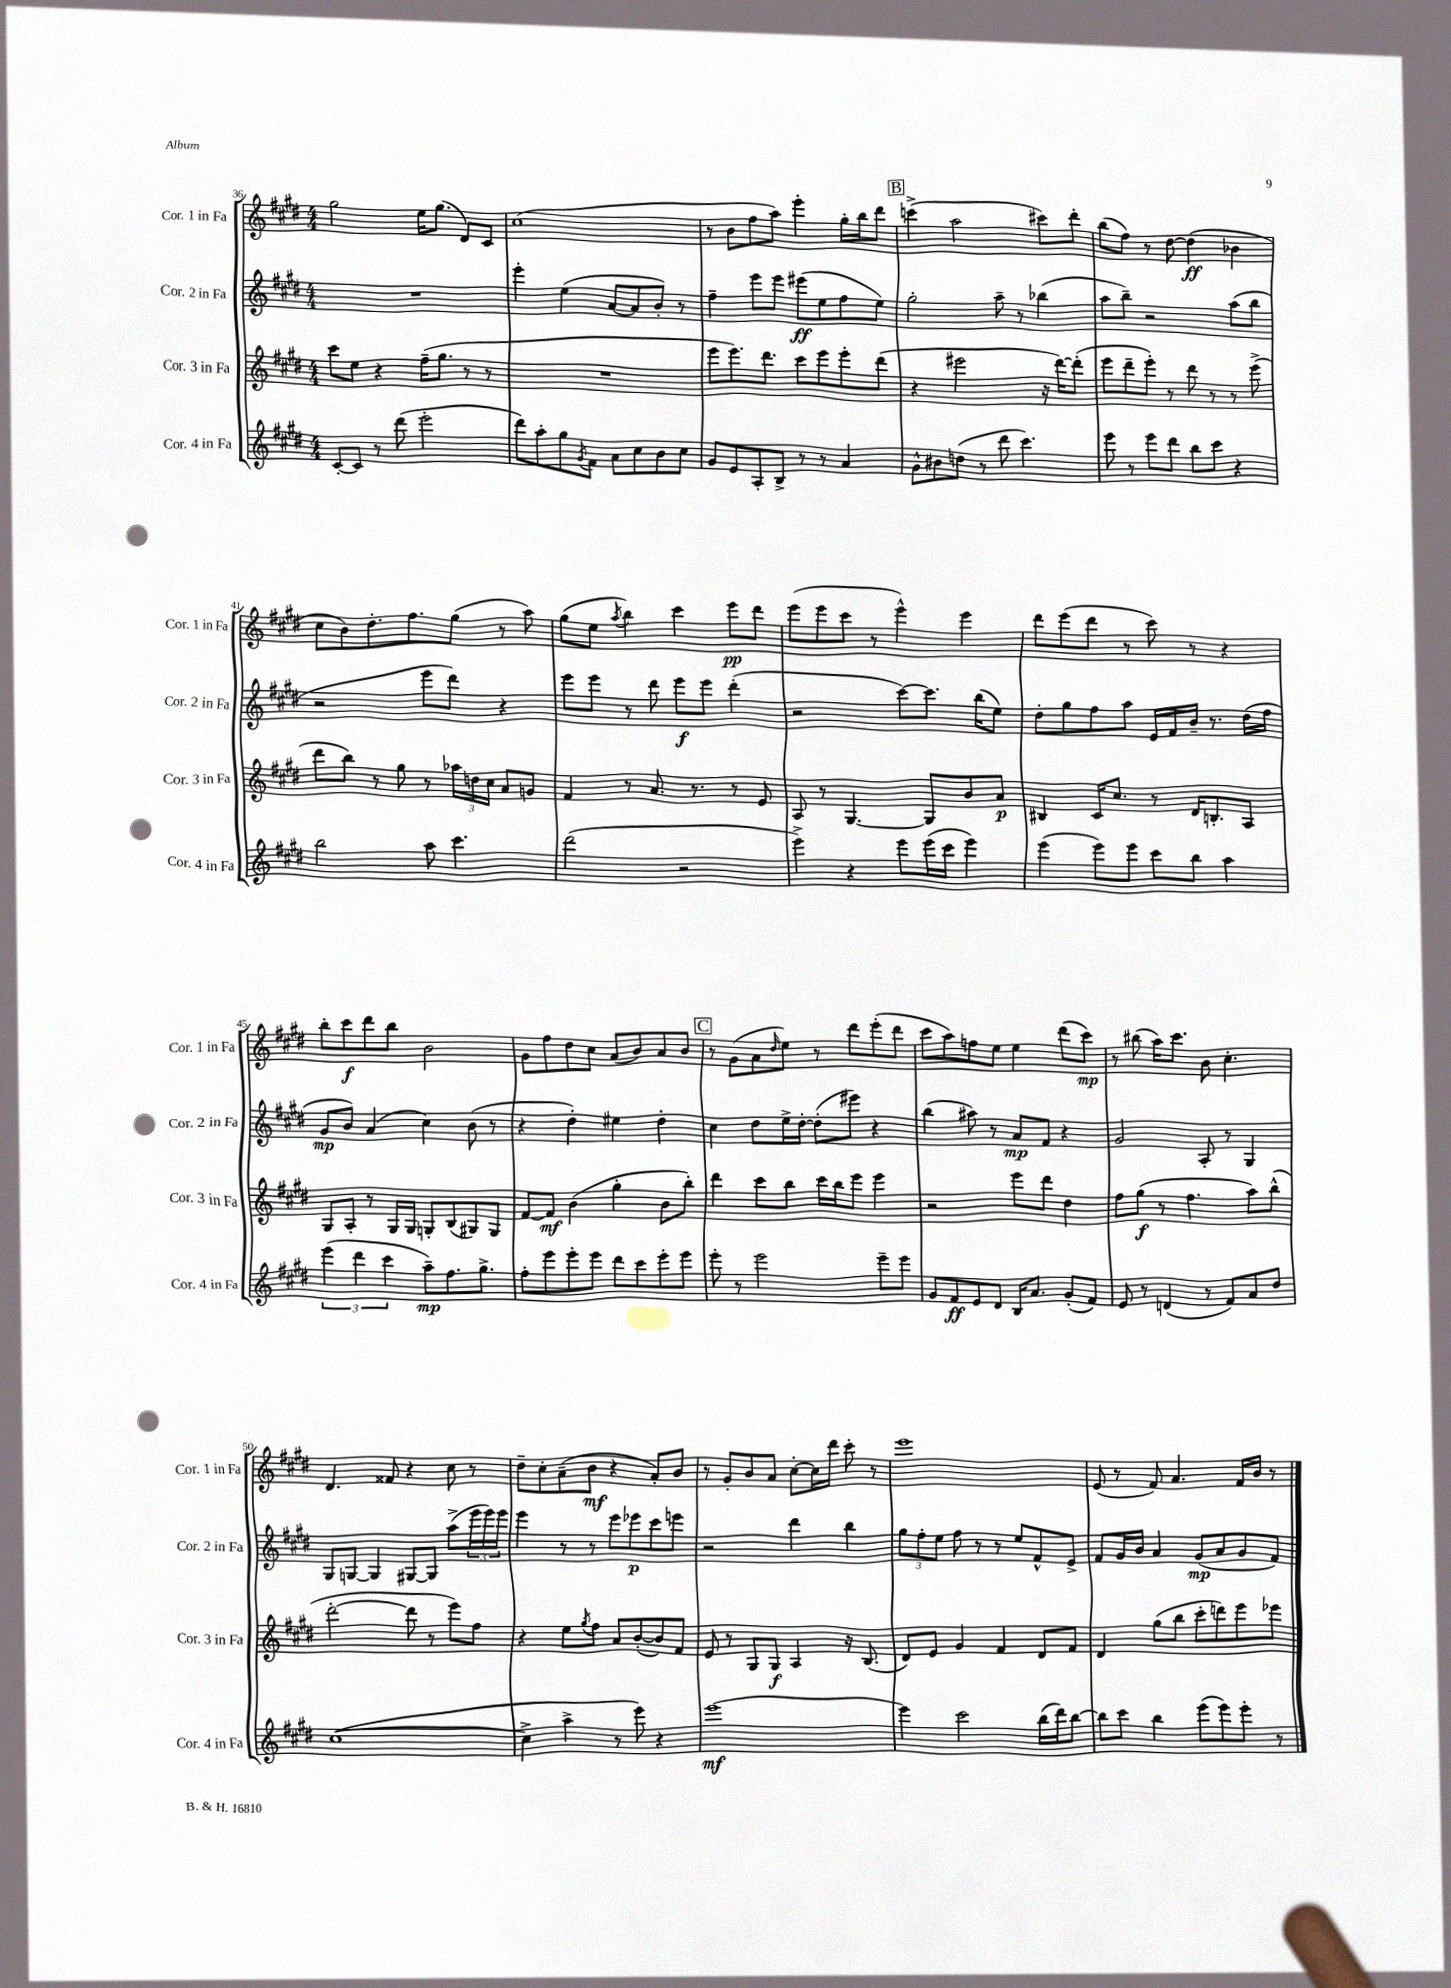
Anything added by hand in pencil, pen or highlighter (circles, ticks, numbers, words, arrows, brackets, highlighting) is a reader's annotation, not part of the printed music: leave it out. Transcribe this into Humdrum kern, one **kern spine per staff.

**kern	**dynam	**kern	**dynam	**kern	**dynam	**kern	**dynam
*part4	*part4	*part3	*part3	*part2	*part2	*part1	*part1
*staff4	*staff4	*staff3	*staff3	*staff2	*staff2	*staff1	*staff1
*I"Cor. 4 in Fa	*	*I"Cor. 3 in Fa	*	*I"Cor. 2 in Fa	*	*I"Cor. 1 in Fa	*
*I'Cor. 4 in Fa	*	*I'Cor. 3 in Fa	*	*I'Cor. 2 in Fa	*	*I'Cor. 1 in Fa	*
*clefG2	*	*clefG2	*	*clefG2	*	*clefG2	*
*k[f#c#g#d#]	*	*k[f#c#g#d#]	*	*k[f#c#g#d#]	*	*k[f#c#g#d#]	*
*M4/4	*	*M4/4	*	*M4/4	*	*M4/4	*
=36	=36	=36	=36	=36	=36	=36	=36
[8c#'/L	.	8ccc#\L	.	1r	.	2gg#\	.
8c#/J]	.	8ee\J	.	.	.	.	.
8r	.	4r	.	.	.	.	.
(8ddd#\	.	.	.	.	.	.	.
2eee'\	.	(16ff#~\KL	.	.	.	16ee\KL	.
.	.	8.gg#\J	.	.	.	(8.gg#\J	.
.	.	8r	.	.	.	8d#/L)	.
.	.	8r	.	.	.	8c#/J	.
=37	=37	=37	=37	=37	=37	=37	=37
8ddd#\L)	.	1r	.	4eee'\	.	(1cc#	.
8aa'\	.	.	.	.	.	.	.
8gg#\	.	.	.	(4ee\	.	.	.
8qg#/	.	.	.	.	.	.	.
8f#\J	.	.	.	.	.	.	.
8a\L	.	.	.	[8a/L	.	.	.
8cc#\	.	.	.	8a/]	.	.	.
8b\	.	.	.	8b'/J)	.	.	.
8cc#\J	.	.	.	8r	.	.	.
=38	=38	=38	=38	=38	=38	=38	=38
8g#/L	.	8eee\L	.	4ff#~\	.	8r	.
8e/	.	8.eee\)	.	.	.	8b\L	.
8A'/	.	.	.	8eee\L	.	8ff#\	.
.	.	8.ddd#\J	.	.	.	.	.
8B^/J	.	.	.	8eee\J	.	8aa\J)	.
8r	.	8ccc#\L	.	(8eee#X\L	ff	4eee'\	.
8r	.	8eee\	.	8ee\	.	.	.
4a/	.	8eee'\	.	8ff#\	.	16gg#'\LL	.
.	.	.	.	.	.	16bb\J	.
.	.	(8ddd#\J	.	8ee\J)	.	8ddd#\J	.
!!LO:REH:place=s1:t=B
=39	=39	=39	=39	=39	=39	=39	=39
8g#^^\L	.	4r	.	2gg#'\	.	(4cccn^\	.
8b#X\	.	.	.	.	.	.	.
(8ddn\J	.	2eee#X\	.	.	.	2aa\	.
8r	.	.	.	.	.	.	.
8ddd#\	.	.	.	8aa~\	.	.	.
4.ccc#\)	.	.	.	8r	.	.	.
.	.	16r	.	(4bb-X\	.	8ccc#X\L)	.
.	.	[16ddd#\KL)	.	.	.	.	.
.	.	(8ddd#'\J]	.	.	.	8ddd#'\J	.
=40	=40	=40	=40	=40	=40	=40	=40
8eee\	.	8eee\L	.	8aa\L	.	(8bb\L	.
8r	.	8ddd#~\	.	8bb~\J)	.	8ff#\J)	.
8eee\L	.	8eee'\J)	.	2r	.	8r	.
8ddd#\J	.	8r	.	.	.	[8dd#\	.
8bb\L	.	8ddd#\	.	.	.	(4dd#\]	ff
8ccc#\J	.	8r	.	.	.	.	.
4r	.	8r	.	(8aa\L	.	4b-X\	.
.	.	(8eee^\	.	8bb\J	.	.	.
!!LO:LB:g=z
=41	=41	=41	=41	=41	=41	=41	=41
2bb\	.	8ddd#\L	.	2r	.	8cc#\L	.
.	.	8bb\J)	.	.	.	8b\)	.
.	.	8r	.	.	.	8.dd#'\	.
.	.	8gg#\	.	.	.	.	.
.	.	.	.	.	.	8.ff#\	.
8aa\	.	8r	.	8eee\L	.	.	.
4.ccc#\	.	24aa-X\LL	.	8ddd#\J)	.	(8gg#\J	.
.	.	24ddn\	.	.	.	.	.
.	.	24cc#\JJ	.	.	.	.	.
.	.	8a/L	.	4r	.	8r	.
.	.	8gn/J	.	.	.	8aa\)	.
=42	=42	=42	=42	=42	=42	=42	=42
(2ddd#\	.	4f#/	.	8eee\L	.	(8gg#\L	.
.	.	.	.	8eee\J	.	8ee\J	.
.	.	.	.	.	.	8qaa/	.
.	.	8r	.	8r	.	4bb\)	.
.	.	8.a/	.	8ddd#\	.	.	.
2r	.	.	.	8eee\L	f	4ccc#\	.
.	.	8.r	.	.	.	.	.
.	.	.	.	8eee\J	.	.	.
.	.	8r	.	(4ddd#'\	.	8eee\L	pp
.	.	8e/	.	.	.	8ddd#\J	.
=43	=43	=43	=43	=43	=43	=43	=43
4eee^\)	.	8A/	.	2r	.	(8eee\L	.
.	.	8r	.	.	.	8eee\	.
4r	.	[4.G#/	.	.	.	8ccc#\J	.
.	.	.	.	.	.	8r	.
8eee\L	.	.	.	[8ccc#\L)	.	4eee^^\)	.
(16eee\L	.	8G#/L]	.	8.ccc#\J]	.	.	.
16ccc#\JJ	.	.	.	.	.	.	.
4eee\)	.	8b/	.	.	.	4eee\	.
.	.	.	.	(16bb\KL	.	.	.
.	.	8a/J	p	8ee\J)	.	.	.
=44	=44	=44	=44	=44	=44	=44	=44
(4eee\	.	4B#X/	.	8dd#'\L	.	8ddd#\L	.
.	.	.	.	8gg#\	.	(8eee\	.
8eee\L)	.	16c#/KL	.	8ff#\	.	8ddd#\J	.
.	.	8.cc#/J	.	.	.	.	.
8eee\J	.	.	.	8aa\J	.	8r	.
8ccc#\L	.	8r	.	16e/LL	.	8ccc#\)	.
.	.	.	.	16f#/	.	.	.
8bb\J	.	16d#/KL	.	16b~/JJ	.	8r	.
.	.	8.Bn'/	.	8.r	.	.	.
4aa\	.	.	.	.	.	4r	.
.	.	8A/J	.	(16dd#\LL	.	.	.
.	.	.	.	16ff#\JJ	.	.	.
!!LO:LB:g=z
=45	=45	=45	=45	=45	=45	=45	=45
(6eee\	.	8G#/L	.	8g#/L	mp	8bb'\L	.
.	.	8A'/J	.	8b/J)	.	8ccc#\	f
6ddd#\	.	.	.	.	.	.	.
.	.	8r	.	(4a/	.	8ddd#\	.
6ccc#\	.	.	.	.	.	.	.
.	.	16G#/LL	.	.	.	8bb\J	.
.	.	16G#/JJ	.	.	.	.	.
8aa~\L)	mp	8Gn'/L	.	4cc#\)	.	2b\	.
8.ff#\	.	(8B/	.	.	.	.	.
.	.	8G#X/)	.	(8b\	.	.	.
8.gg#^\J	.	.	.	.	.	.	.
.	.	8G#/J	.	8r	.	.	.
=46	=46	=46	=46	=46	=46	=46	=46
8ff#'\L	.	[8f#/L	.	4r	.	8g#\L	.
8eee\	.	8f#/J]	mf	.	.	8ff#\	.
8eee'\	.	(4b\	.	4dd#'\)	.	8dd#\	.
8eee\J	.	.	.	.	.	8cc#\J	.
8ddd#\L	.	4gg#'\	.	4ee#X\	.	(8a/L	.
8ccc#\	.	.	.	.	.	8b/)	.
8eee'\	.	8b\L	.	4dd#'\	.	8a/	.
8eee\J	.	8bb'\J)	.	.	.	8b/J	.
!!LO:REH:place=s1:t=C
=47	=47	=47	=47	=47	=47	=47	=47
8eee'\	.	4ddd#\	.	4cc#\	.	8r	.
8r	.	.	.	.	.	(8g#\L	.
2eee\	.	8ccc#\L	.	8dd#\L	.	8a\	.
.	.	.	.	.	.	16qqdd#/	.
.	.	8bb\J	.	16ee^\L	.	8ee\J)	.
.	.	.	.	[16dd#'\JJ	.	.	.
.	.	16ccc#\LL	.	(8dd#'\L]	.	8r	.
.	.	16bb\J	.	.	.	.	.
.	.	8eee\J	.	8eee#X\J)	.	8ddd#\L	.
8eee~\L	.	4eee\	.	4r	.	(8eee'\	.
8eee\J	.	.	.	.	.	8ddd#\J	.
=48	=48	=48	=48	=48	=48	=48	=48
8g#/L	.	2r	.	(4bb\	.	8ccc#\L	.
8f#/	ff	.	.	.	.	8aa\)	.
8e/	.	.	.	8aa#X\)	.	8ffn\	.
8d#/J	.	.	.	8r	.	8ee\J	.
16B/KL	.	8eee\L	.	8a/L	mp	4ee\	.
8.a/J	.	.	.	.	.	.	.
.	.	8ddd#\J	.	8f#/J	.	.	.
(8g#'/L	.	4dd#\	.	4r	.	(8ddd#\L	.
8f#/J)	.	.	.	.	.	8ccc#\J)	mp
=49	=49	=49	=49	=49	=49	=49	=49
8e/	.	8ff#\L	.	2g#/	.	8r	.
8r	.	(8gg#\J	f	.	.	(8bb#X\	.
(4dn/	.	8r	.	.	.	16aa\KL)	.
.	.	.	.	.	.	8.ccc#\J	.
.	.	4.ff#\	.	.	.	.	.
8r	.	.	.	8A'/	.	8b\	.
8f#/L)	.	.	.	8r	.	4.cc#'\	.
8a/	.	8aa\L)	.	4G#/	.	.	.
8dd#/J	.	(8bb^^\J	.	.	.	.	.
!!LO:LB:g=z
=50	=50	=50	=50	=50	=50	=50	=50
([1cc#	.	[2ddd#'\	.	8G#/L	.	4.d#/	.
.	.	.	.	[8Gn/J	.	.	.
.	.	.	.	4G/]	.	.	.
.	.	.	.	.	.	8f##X/	.
.	.	8ddd#\]	.	[8G#X/L	.	4r	.
.	.	8r	.	8G#/J]	.	.	.
.	.	8eee\L)	.	(8aa^\L	.	8cc#\	.
.	.	8ff#\J	.	24eee\L	.	8r	.
.	.	.	.	24eee\)	.	.	.
.	.	.	.	24eee\JJ	.	.	.
=51	=51	=51	=51	=51	=51	=51	=51
4cc#^\]	.	4r	.	4eee\	.	8dd#~\L	.
.	.	.	.	.	.	8cc#'\	.
4aa^\	.	8ee\L	.	8r	.	(8a~\	.
.	.	8qgg#/	.	.	.	.	.
.	.	8ff#\J	.	8r	.	8b\J	mf
8r	.	8a/L	.	8eee\L	.	4r	.
8eee\)	.	([8b'/	.	8eee-X\	p	.	.
4r	.	8b/])	.	8ccc#\	.	8a'/L)	.
.	.	8f#/J	.	8eeen\J	.	8b/J	.
=52	=52	=52	=52	=52	=52	=52	=52
[1eee	mf	8e/	.	2r	.	8r	.
.	.	8r	.	.	.	8g#'/L	.
.	.	8G#/L	.	.	.	8b/	.
.	.	8G#/J	f	.	.	8a/J	.
.	.	4A/	.	4ddd#\	.	[8cc#'\L	.
.	.	.	.	.	.	16cc#\L]	.
.	.	.	.	.	.	16ddd#\JJ	.
.	.	16r	.	4bb\	.	8ccc#'\	.
.	.	(8.B/	.	.	.	.	.
.	.	.	.	.	.	8r	.
=53	=53	=53	=53	=53	=53	=53	=53
4eee\]	.	8d#/L)	.	12gg#\L	.	1eee	.
.	.	.	.	12ff#'\	.	.	.
.	.	8e/J	.	.	.	.	.
.	.	.	.	12ee\J	.	.	.
2ccc#\	.	4g#/	.	8ff#\	.	.	.
.	.	.	.	8r	.	.	.
.	.	4f#/	.	8r	.	.	.
.	.	.	.	8ee/L	.	.	.
(16bb\LL	.	8d#/L	.	8f#^^/	.	.	.
16ddd#\J)	.	.	.	.	.	.	.
[8bb\J	.	8f#/J	.	8e^/J	.	.	.
=54	=54	=54	=54	=54	=54	=54	=54
8bb\L]	.	4d#/	.	8f#/L	.	(8e/	.
8ccc#\J	.	.	.	16g#/L	.	8r	.
.	.	.	.	16b/JJ	.	.	.
4bb\	.	(8gg#\L	.	4a/	.	8f#/)	.
.	.	8bb\J	.	.	.	4.a/	.
(8eee\L	.	8ccc#'\L	.	(8g#/L	mp	.	.
8eee\)	.	8dddn\)	.	8a/	.	.	.
8eee'\J	.	8eee\	.	8g#/	.	16f#/LL	.
.	.	.	.	.	.	16b/JJ	.
8r	.	8eee-X\J	.	8f#/J)	.	8r	.
==	==	==	==	==	==	==	==
*-	*-	*-	*-	*-	*-	*-	*-
